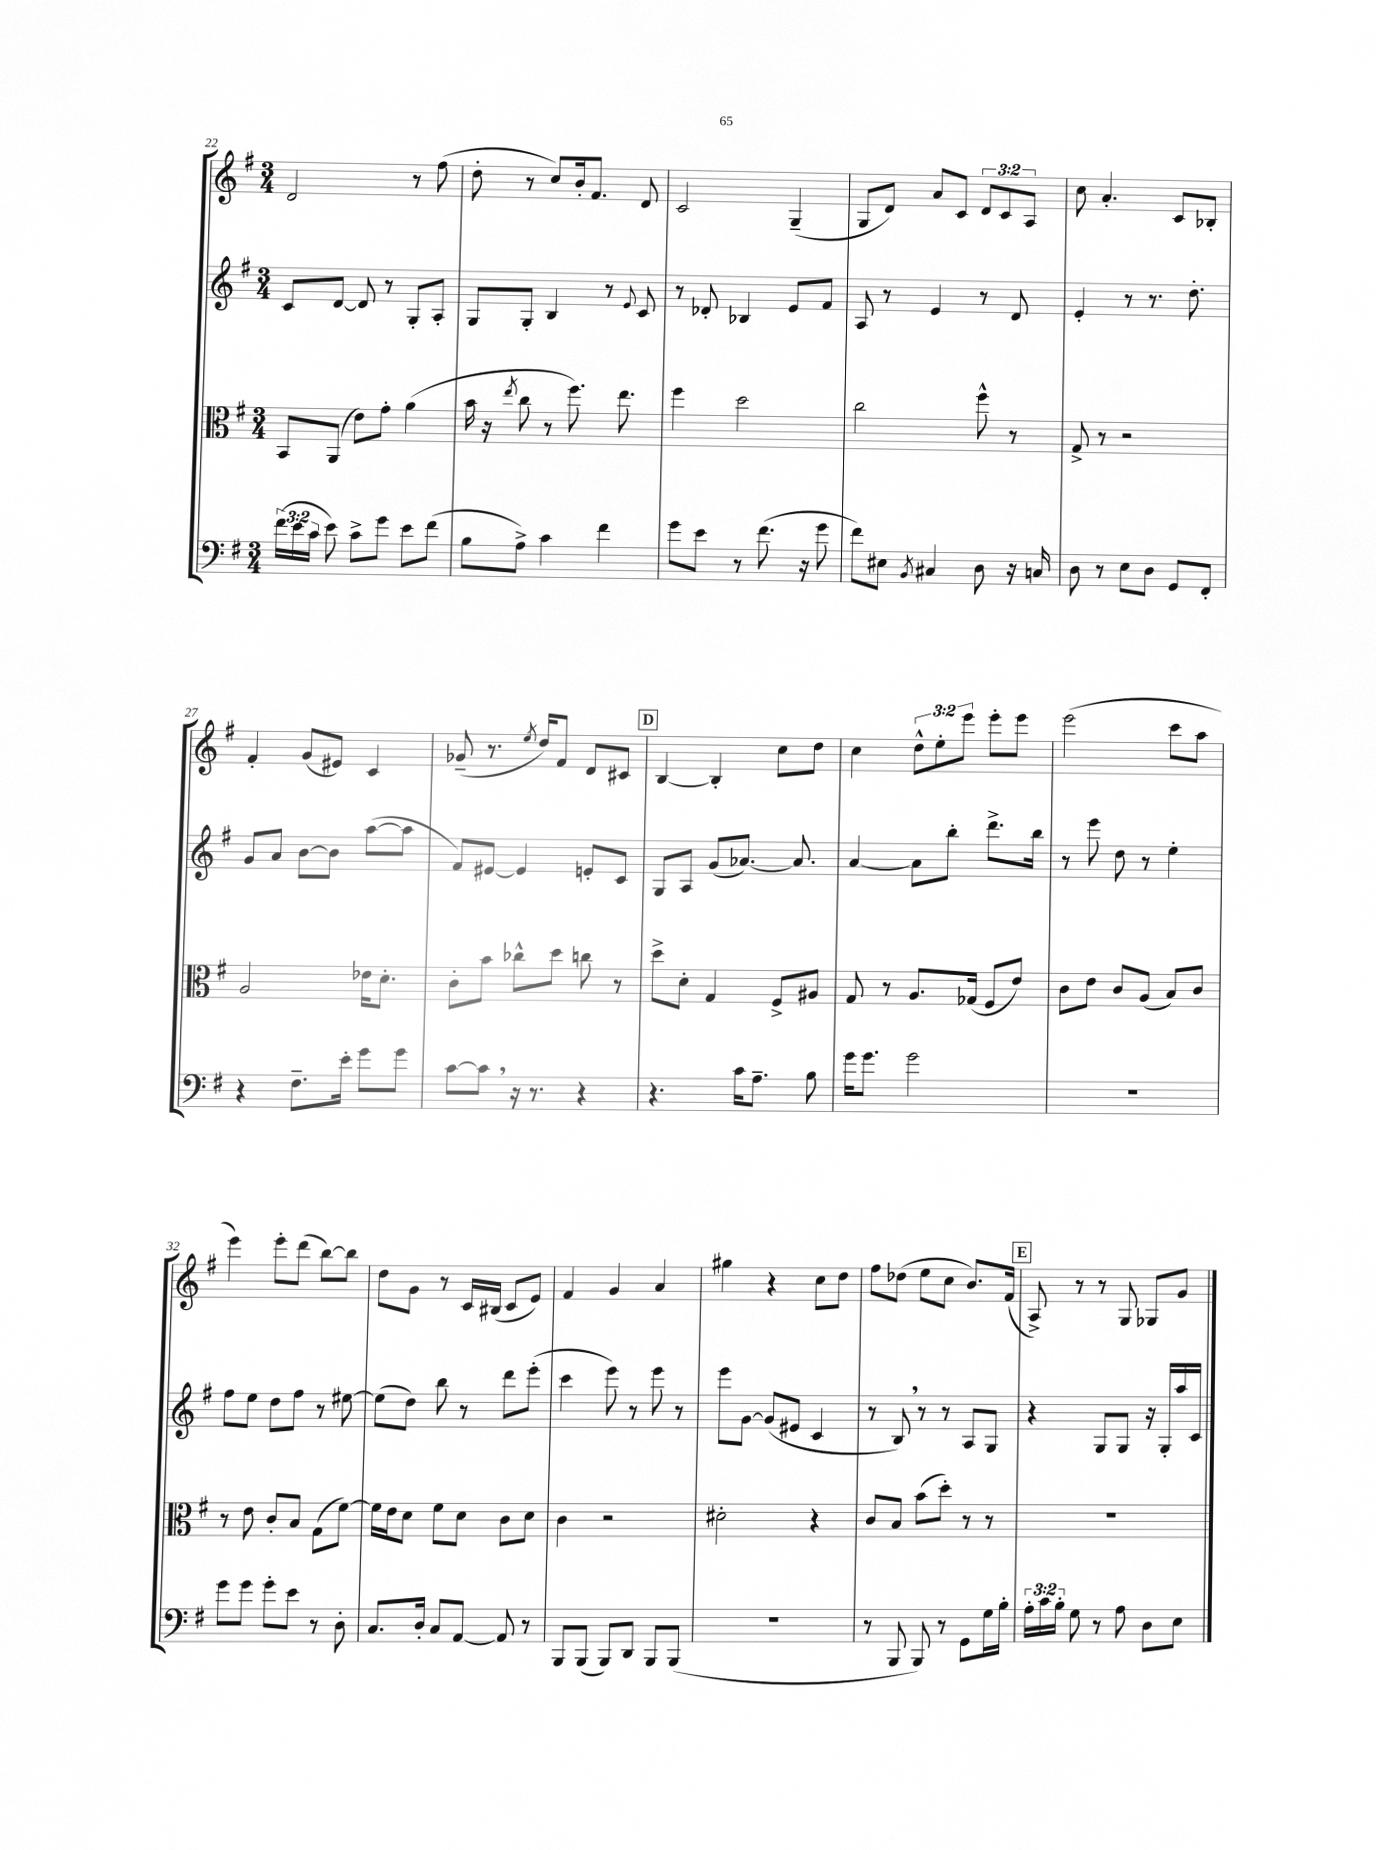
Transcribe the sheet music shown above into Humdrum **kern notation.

**kern	**kern	**kern	**kern
*staff4	*staff3	*staff2	*staff1
*clefF4	*clefC3	*clefG2	*clefG2
*k[f#]	*k[f#]	*k[f#]	*k[f#]
*M3/4	*M3/4	*M3/4	*M3/4
(24f#	8BB	8c	2d
24e	.	.	.
24c	.	.	.
8e)	(8AA	[8d	.
8c^	8e)	8d]	.
8g	8g'	8r	.
8e	(4a	8G'	8r
(8f#	.	8A'	(8ff#
=	=	=	=
8B	16b	8G	8dd'
.	16r	.	.
.	8qee	.	.
8A^)	8cc	8G'	8r
4c	8r	4B	8cc)
.	8.ff#)	.	16b'
.	.	.	8.f#
4f#	.	8r	.
.	8.ee	.	.
.	.	8qqe	.
.	.	8c	8d
=	=	=	=
8g	4ff#	8r	2c
8e	.	8d-'	.
8r	2dd	4B-	.
(8.f#	.	.	.
.	.	8e	(4G~
16r	.	.	.
8g	.	8f#	.
=	=	=	=
8f#)	2cc	8A	8G
8E#	.	8r	8d)
8qBB	.	.	.
4C#	.	4e	8a
.	.	.	8c
8D	8ff#^^	8r	12d
.	.	.	12c
16r	8r	8d	.
.	.	.	12A
16C	.	.	.
=	=	=	=
8D	8G^	4e'	8cc
8r	8r	.	4.a'
8E	2r	8r	.
8D	.	8.r	.
8GG	.	.	8c
.	.	8.dd'	.
8FF#'	.	.	8B-'
=	=	=	=
4r	2A	8g	4f#'
.	.	8a	.
8.F#~	.	[8b	(8g
.	.	8b]	8e#)
16e'	.	.	.
8g	16e-	([8aa	4c
.	8.d'	.	.
8g	.	8aa]	.
=	=	=	=
[8c	8c'	8f#)	(8g-~
8c]	8b	[8e#	8.r
16r	8cc-^^	4e#]	.
.	.	.	8qee
8.r	.	.	16dd)
.	8dd	.	8f#
4r	8cc	8e'	8d
.	8r	8c	8c#
=	=	=	=
4.r	8dd^	8G	[4B
.	8d'	8A	.
.	4G	(8g	4B']
16c	.	[8.a-)	.
8.A~	.	.	.
.	8F#^	.	8cc
.	.	8.a-]	.
8B	8A#	.	8dd
=	=	=	=
16g	8G	[4a	4cc
8.g	.	.	.
.	8r	.	.
2g	8.A	8a]	12dd^^
.	.	.	12ee'
.	.	8bb'	.
.	.	.	12eee
.	(16G-	.	.
.	8F#	8.ddd^	8eee'
.	8e)	.	8eee
.	.	16bb	.
=	=	=	=
2.r	8c	8r	(2eee
.	8e	8eee	.
.	8c	8dd	.
.	(8A	8r	.
.	8B)	4ee'	8ccc
.	8c	.	8aa
=	=	=	=
8g	8r	8ff#	4eee)
8g	8e	8ee	.
8g'	8c'	8dd	8eee'
8e	8B	8ff#	(8ddd
8r	(8G	8r	[8bb)
8D'	[8f#)	[8ee#	8bb]
=	=	=	=
8.C	16f#]	(8ee#]	8dd
.	16e	.	.
.	8d	8dd)	8g
16D'	.	.	.
8C	8f#	8bb	8r
[8AA	8d	8r	16c
.	.	.	(16B#
8AA]	8c	8ddd	8c
8r	8d	(8eee'	8e)
=	=	=	=
8BBB	4c	4ccc	4f#
(8BBB	.	.	.
8BBB)	2r	8eee)	4g
8DD	.	8r	.
8BBB	.	8eee	4a
(8BBB	.	8r	.
=	=	=	=
2.r	2d#'	8eee	4gg#
.	.	[8g	.
.	.	(8g]	4r
.	.	8e#	.
.	4r	4c	8cc
.	.	.	8dd
=	=	=	=
8r	8c	8r	8ff#
8BBB	8B	8B)	(8dd-
8BBB)	(8b	8r	8ee
8r	8dd')	8r	8cc
8GG	8r	8A	8.b)
16G	8r	8G	.
16B'	.	.	(16f#
=	=	=	=
24A'	2.r	4r	8A^)
24c	.	.	.
24B'	.	.	.
8G	.	.	8r
8r	.	8G	8r
8A	.	8G	8G
8D	.	16r	8G-
.	.	16G'	.
8E	.	16aa	8g
.	.	16c	.
==	==	==	==
*-	*-	*-	*-
